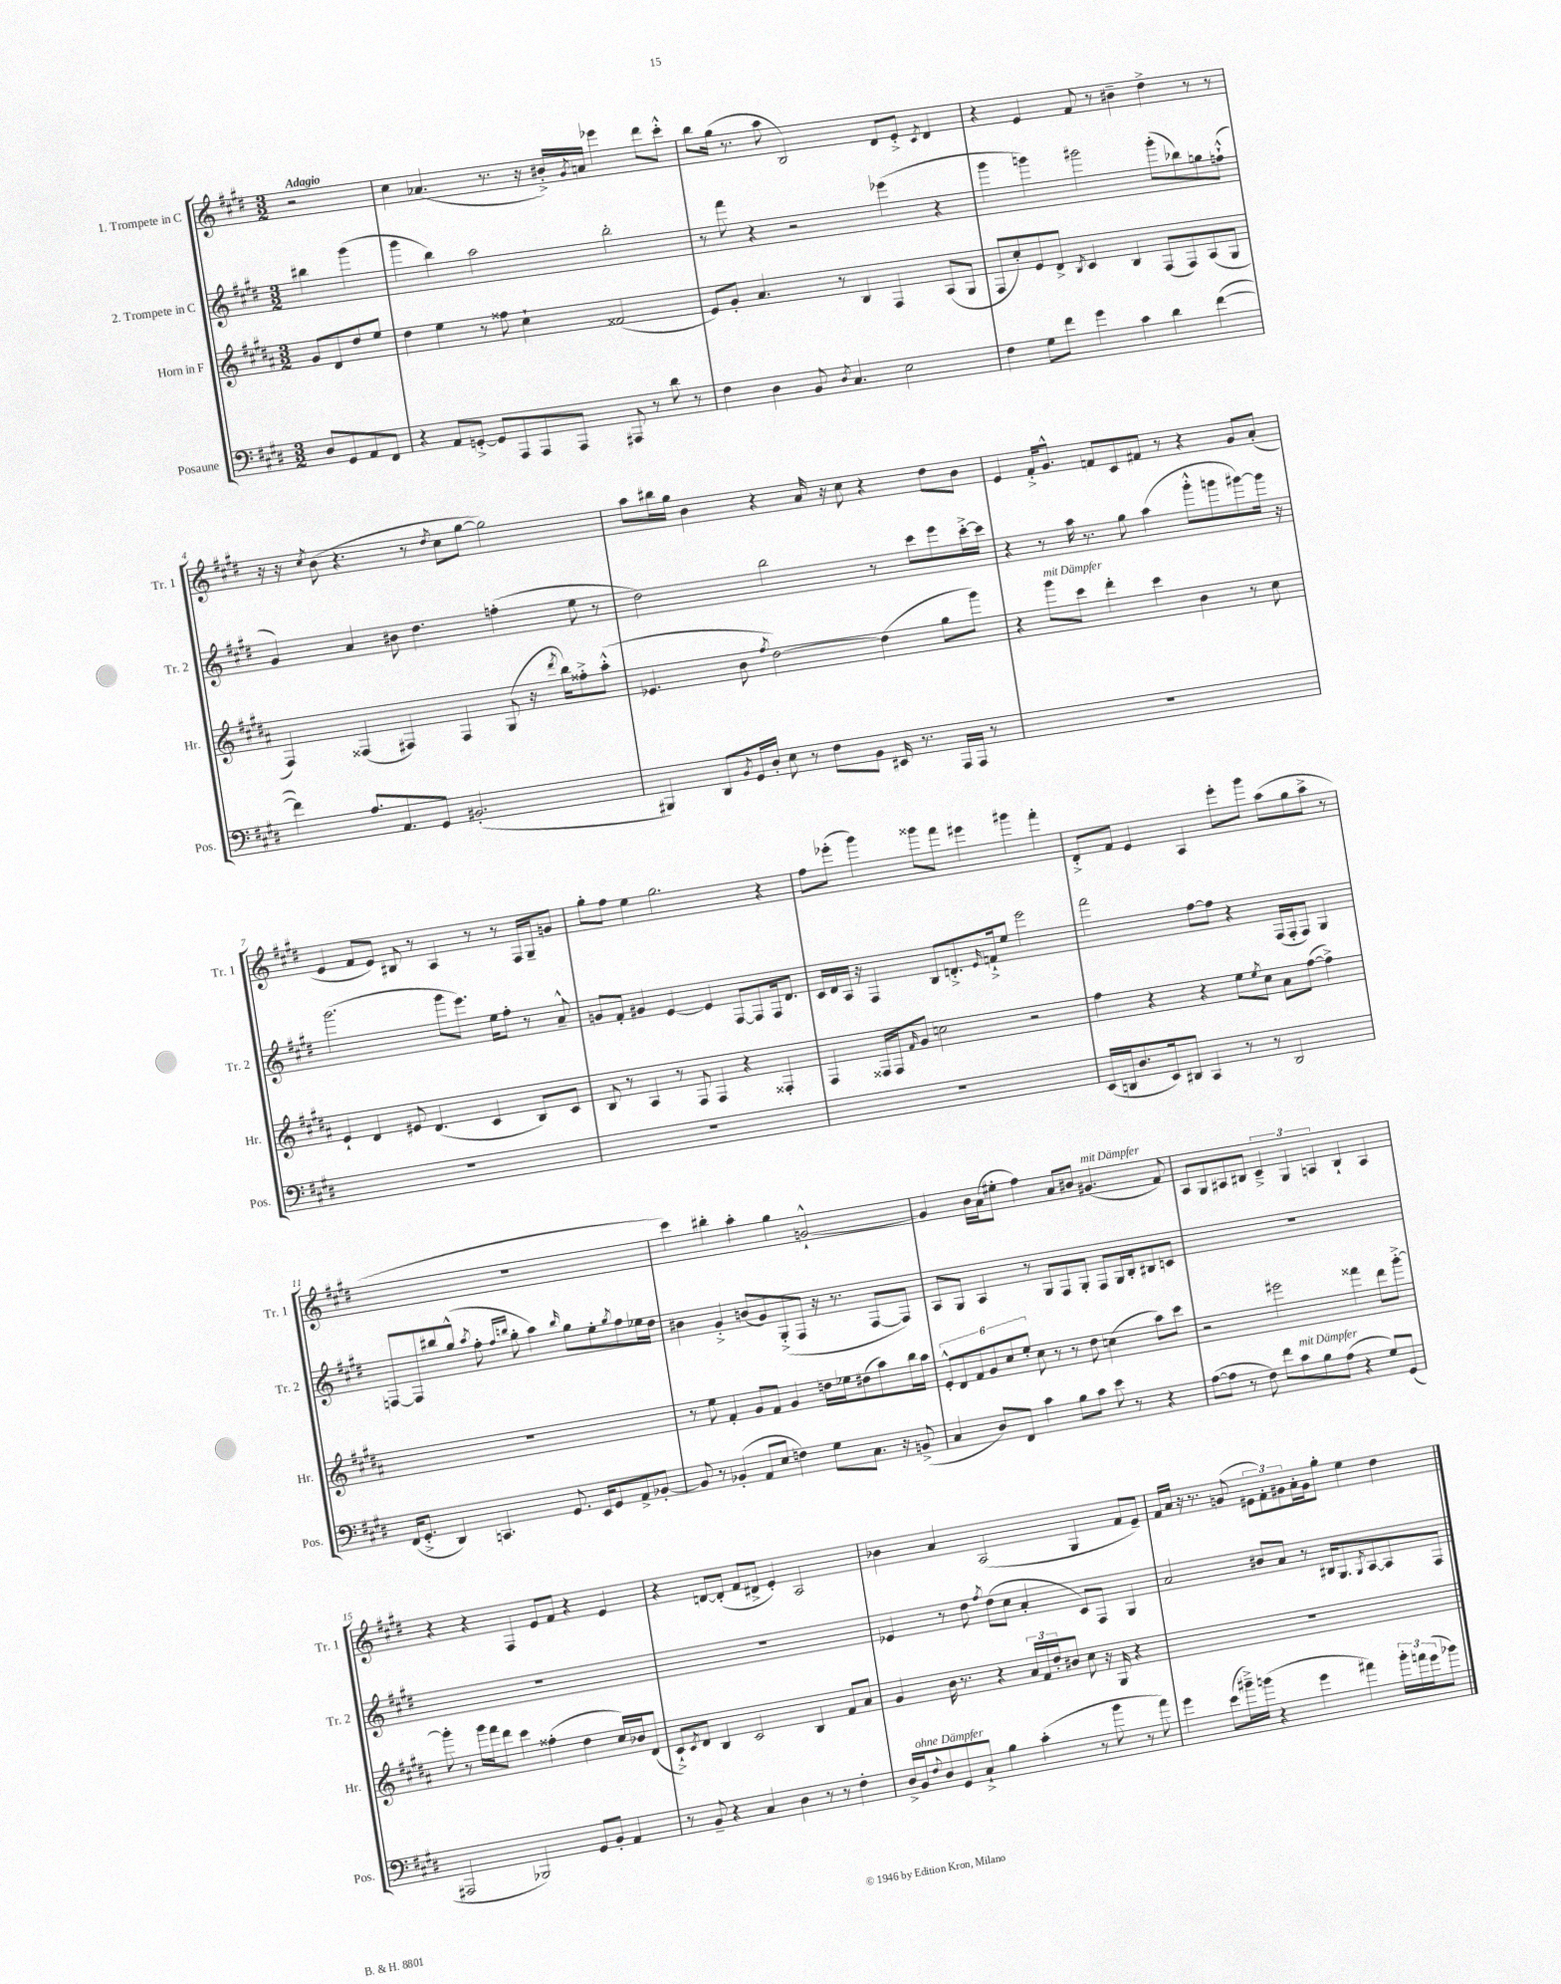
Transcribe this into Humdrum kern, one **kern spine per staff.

**kern	**kern	**kern	**kern
*part4	*part3	*part2	*part1
*staff4	*staff3	*staff2	*staff1
*I"Posaune	*I"Horn in F	*I"2. Trompete in C	*I"1. Trompete in C
*I'Pos.	*I'Hr.	*I'Tr. 2	*I'Tr. 1
*clefF4	*clefG2	*clefG2	*clefG2
*k[f#c#g#d#]	*k[f#c#g#d#a#]	*k[f#c#g#d#]	*k[f#c#g#d#]
*M3/2	*M3/2	*M3/2	*M3/2
=	=	=	=
!	!	!	!LO:TX:a:B:t=Adagio
8D#/L	8g#/L	4bb#X\	2r
8GG#/	8d#/	.	.
8AA/	8dd#/	(4ggg#\	.
8FF#/J	8ee/J	.	.
=1	=1	=1	=1
4r	4dd#\	4ggg#\	4cc#\
8AA/L	4ee\	4bb\)	(4.a-X/
[8GGn'^/J	.	.	.
8GG/L]	8r	2aa\	.
8AAA/	8ff##X\	.	8.r
8AAA/	4cc#`\	.	.
.	.	.	16r
8AAA/J	.	.	16b#X'^/LL)
.	.	.	8qg#/
.	.	.	16an/JJ
8AAA#X/	(2f##X/	2bb'\	4eee-X\
8r	.	.	.
8d#\	.	.	8ddd#\L
8r	.	.	8ccc#'^^\J
=2	=2	=2	=2
4F#\	8e/L)	8r	8bb\L
.	8g#'/J	8fff#\	(16gg#\Jk
.	.	.	8.r
4D#\	4.a#/	4r	.
.	.	.	8aa\
8BB/	.	2r	2B/)
8qD#/	.	.	.
4.C#/	8r	.	.
.	4B/	.	.
2E\	4F#/	(4eee-X\	8d#/L
.	.	.	8e'^/J
.	.	.	8qc#/
.	(8A#/L	4r	4d#/
.	8G#/J	.	.
=3	=3	=3	=3
4F#\	8F#/L	4ggg#\	4r
.	8cc#'/)	.	.
8G#\L	8e/	4gggn\)	4e/
8f#\J	8d#^/J	.	.
.	8qB/	.	.
4g#\	4c#/	2ggg#X\	8f#/
.	.	.	8r
4c#\	4B/	.	4b#X~\
4d#\	(8F#/L	(8ggg#'\L	4dd#^\
.	8F#/)	8bb-X\)	.
([4f#\	(8A#/	8ggn\	8r
.	8G#/J	(8ffn`^^\J	8r
!!LO:LB:g=z
=4	=4	=4	=4
4f#\])	4F#/)	4g#/)	16r
.	.	.	16r
.	.	.	8qcc#/
.	.	.	(8b\
8.A/L	(4F##X/	4a/	4.r
8.AA/	.	.	.
.	4F#X/)	8b#X\	.
8GG#/J	.	4.dd#\	8r
.	.	.	8qdd#/
(2.BB#X'/	4F#/	.	8cc#\L
.	.	.	[8gg#\J
.	(8G#/	(4ffn'\	2gg#\])
.	16r	.	.
.	8qddd#/	.	.
.	16bb\KL)	.	.
.	8ff##X'^\	8ee\	.
.	(8aa#'^^\J	8r	.
=5	=5	=5	=5
4BBB#X/)	4.e-X/	2dd#\)	8aa\L
.	.	.	16bb#X\L
.	.	.	16gg#\JJ
8DD#/L	.	.	4b\
8qBB/	.	.	.
16GG#/L	8b\	.	.
16D#'/JJ	.	.	.
.	8qff#/	.	.
8E\	[2dd#\)	2bb\	4r
8r	.	.	.
8F#\L	.	.	16a/
.	.	.	16r
8BB\J	.	.	8cc#\
16EE#X/	(4dd#\]	8r	4r
8.r	.	.	.
.	.	8ccc#\L	.
16AAA/LL	8gg#\L	8eee\	8dd#\L
16AAA/JJ	.	.	.
8r	8ggg#\J)	[16ccc#'^\L	8b\J
.	.	16ccc#\JJ]	.
=6	=6	=6	=6
1.r	4r	4r	4e/
!	!LO:TX:a:i:t=mit Dämpfer	!	!
.	8ggg#\L	8r	16f#'^/KL
.	.	.	8.g#^^/J
.	8ccc#\J	16aa\	.
.	.	8.r	.
.	4ddd#'\	.	8fn/L
.	.	8gg#\	8c#/
.	4ccc#\	(4aa\	8f#X/J
.	.	.	8r
.	4b\	8ggg#'^^\L	4r
.	.	8gggn\	.
.	8r	[8ggg#X\)	8g#/L
.	8cc#\	16ggg#\Jk]	(8a'/J
.	.	16r	.
!!LO:LB:g=z
=7	=7	=7	=7
1.r	4e`/	(2.ggg#\	4e/
.	4d#/	.	8f#/L
.	.	.	8e/J)
.	8e#X/	.	8B#X/
.	(4.d#/	.	8r
.	.	8ggg#\L	4A/
.	.	8.eee\J)	.
.	4c#/	.	8r
.	.	16ee\KL	.
.	.	8ff#'\J	8r
.	8B/L)	8r	16F#/LL
.	.	.	16G#~/J
.	8c#/J	8a~^^/	8gn/J
=8	=8	=8	=8
1.r	8B/	8gn/L	8gg#'\L
.	8r	8f#'/J	8ff#\J
.	4A#/	4g#X/	4ee\
.	8r	[4e/	2.gg#\
.	8F#/	.	.
.	4F#/	4e/]	.
.	4r	[8F#/L	.
.	.	8F#/]	.
.	4F##X'/	16F#/k	4r
.	.	8.d#/J	.
=9	=9	=9	=9
1.r	4F#/	16c#/LL	8ff#\L
.	.	16d#/	.
.	.	16A/JJ	(8eee-X'\J
.	.	16r	.
.	16F##X/LL	4F#/	4ggg#\)
.	16F##/J	.	.
.	16qqf#/	.	.
.	8g#/J	.	.
.	2ccn\	8B/L	8ggg##X\L
.	.	8.dn'^/	8fff#\J
.	.	.	4eee#X\
.	.	16qqe/	.
.	.	16fn`^/k	.
.	.	8ee/J	.
.	2r	2eee\	4ggg#X\
.	.	.	4fff#'\
=10	=10	=10	=10
(16EE/LL	4ff#\	2fff#\	8d#'^/L
16DDn/J	.	.	.
8.D#/	.	.	8f#/J
.	4r	.	4e/
16EE/k)	.	.	.
8DD#X/J	.	.	.
4CC#/	4r	[8ff#\L	4A/
.	.	8ff#\J]	.
8r	8ee\L	4r	8eee'\L
.	8qee/	.	.
8r	8cc#\J	.	8ggg#\J
2DD#/	8a#\L	(16F#/LL	(8aa\L
.	.	16F#'/J	.
.	([8ff#\J	8F#/J)	8gg#\
.	4ff#^\])	4G#/	8aa^\J
.	.	.	8r
!!LO:LB:g=z
=11	=11	=11	=11
(16FF#/KL	1.r	[8Fn/L	1.r
8.GG#'^/J	.	.	.
.	.	8F/]	.
4DD#/)	.	8bb#X/	.
.	.	(8gg#^^/J	.
.	.	8qaa/	.
4.CCn/	.	8ff#'\	.
.	.	16qqff#/LL	.
.	.	16qqbbn/JJ	.
.	.	8gg#'\	.
.	.	4aa\)	.
8.GG#/	.	.	.
.	.	16qqbb/	.
.	.	8gg#\L	.
16EE/KL	.	.	.
8GG#/	.	8ee'\	.
.	.	8qgg#/	.
8AA^/	.	8ff#\	.
[8BB-X'/J	.	16ee-X\L	.
.	.	16dd#\JJ	.
=12	=12	=12	=12
8BB-/]	8r	4b#X\	4ccc#\)
8r	8ee\	.	.
(4BB-X'/	4f#'/	4g#'^/	4bb#X'\
8AA/L	8g#/L	(8bn/L	4aa'\
8E/J	8f#/J	8g#/)	.
4Fn\)	4g#/	(8G#'^/	4gg#\
.	.	8F#/J	.
8G#\L	16ddn\LL	16r	[2gn`^^/
.	16ee-X\J	8.r	.
8.C#\J	(8dd#X\	.	.
.	8aa#\)	[8F#/L	.
16r	.	.	.
(8BBn^/	16bb\L	8F#/J])	.
.	16aa#\JJ	.	.
=13	=13	=13	=13
4C#/	12e'^^/L	8A/L	4g/]
.	12d#/	.	.
.	.	8G#/J	.
.	12f#/	.	.
8D#/L)	12g#/	4A/	16b\LL
.	.	.	(16a\J
.	12cc#/	.	.
8FF#/J	.	.	8ee#X'\J
.	12ee'/J	.	.
4c#\	8cc#\	8r	4ff#\)
.	8r	8G#/L	.
8B\L	8r	8F#/	8a/L
8c#\J	8dd#\	8G#'/J	8b#X/J
!	!	!	!LO:TX:a:i:t=mit Dämpfer
8e\	(4ccn\	8F#/L	(4.g#X/
8r	.	16G#/L	.
.	.	16B'/J	.
4r	8aa#\L)	8B#X/	.
.	8ccc#\J	8cn/J	8f#/)
=14	=14	=14	=14
([8A\L	2r	1.r	8A/L
8A\J]	.	.	8G#/
8r	.	.	8A#X/
8F#\)	.	.	8B#X/J
8f#\L	2eee#X\	.	6c#~^/
!LO:TX:a:i:t=mit Dämpfer	!	!	!
8c#\	.	.	.
.	.	.	6G#/
8B\	.	.	.
.	.	.	6An/
(8A\J	.	.	.
4r	4fff##X\	.	4B#`/
8G#/L)	8ddd#\L	.	4A/
(8GG#/J	[8ggg#'^\J	.	.
!!LO:LB:g=z
=15	=15	=15	=15
2AAA#X/	8ggg#'\]	1.r	4r
.	8r	.	.
.	16ggg#\LL	.	4r
.	16fff#\J	.	.
.	8ddd#\J	.	.
2BBB-X/)	4ccc#\	.	4F#/
.	(4ff##X'\	.	8e/L
.	.	.	8f#/J
8GG#/L	4dd#\	.	4r
8BB'/J	.	.	.
4AA/	16cc#/LL)	.	4e/
.	16b-X/J	.	.
.	(8d#/J	.	.
=16	=16	=16	=16
8r	8c#`^/L)	1.r	4r
.	8qc#/	.	.
8BB~/	8d#/J	.	.
4r	4B/	.	[8dn/L
.	.	.	(8d'/J]
4C#/	2c#/	.	8f#/L
.	.	.	8d#X^/J
4D#\	.	.	4e'/)
8r	4B/	.	2A/
8r	.	.	.
4F#'\	8f#/L	.	.
.	8a#/J	.	.
=17	=17	=17	=17
16D#^/LL	4g#/	4e-X/	4b-X\
!LO:TX:a:i:t=ohne Dämpfer	!	!	!
16BB/J	.	.	.
8qqF#/	.	.	.
8D#/	.	.	.
8GG#/	16b\	8r	4a/
.	8.r	.	.
8C#`^/J	.	8dd#\	.
.	.	8qff#/	.
4B\	4r	(8dd#\L	(2A/
.	.	8cc#\J	.
(4c#'\	24a#/LL	4a'/	.
.	24f#/	.	.
.	24dd#'/J	.	.
.	8b#X/J	.	.
8r	8cc#\	8c#/L)	4G#/
8b\	16r	8F#/J	.
.	16G#/	.	.
8r	4r	4G#/	8f#/L
8a\)	.	.	8e~/J)
=18	=18	=18	=18
4g#\	1.r	2a/	16f#/LL
.	.	.	16a/JJ
.	.	.	16r
.	.	.	8.r
(8e\L	.	.	.
16b#X~^\L)	.	.	(8gn/
(16bn\JJ	.	.	.
4r	.	8b#X/L	12e#X\L
.	.	.	12f#'\)
.	.	8a/J	.
.	.	.	12g#X\
4g#\	.	8r	16a'\L
.	.	.	16g#\J
.	.	16B#X/KL	8gg#'\J
.	.	8.G#/	.
4a#X\)	.	.	4ee\
.	.	8qG#/	.
.	.	[8A/	.
24b'\LL	.	8A/]	4dd#\
24an\	.	.	.
(24g#\J	.	.	.
8b-X\J)	.	8F#/J	.
==	==	==	==
*-	*-	*-	*-
